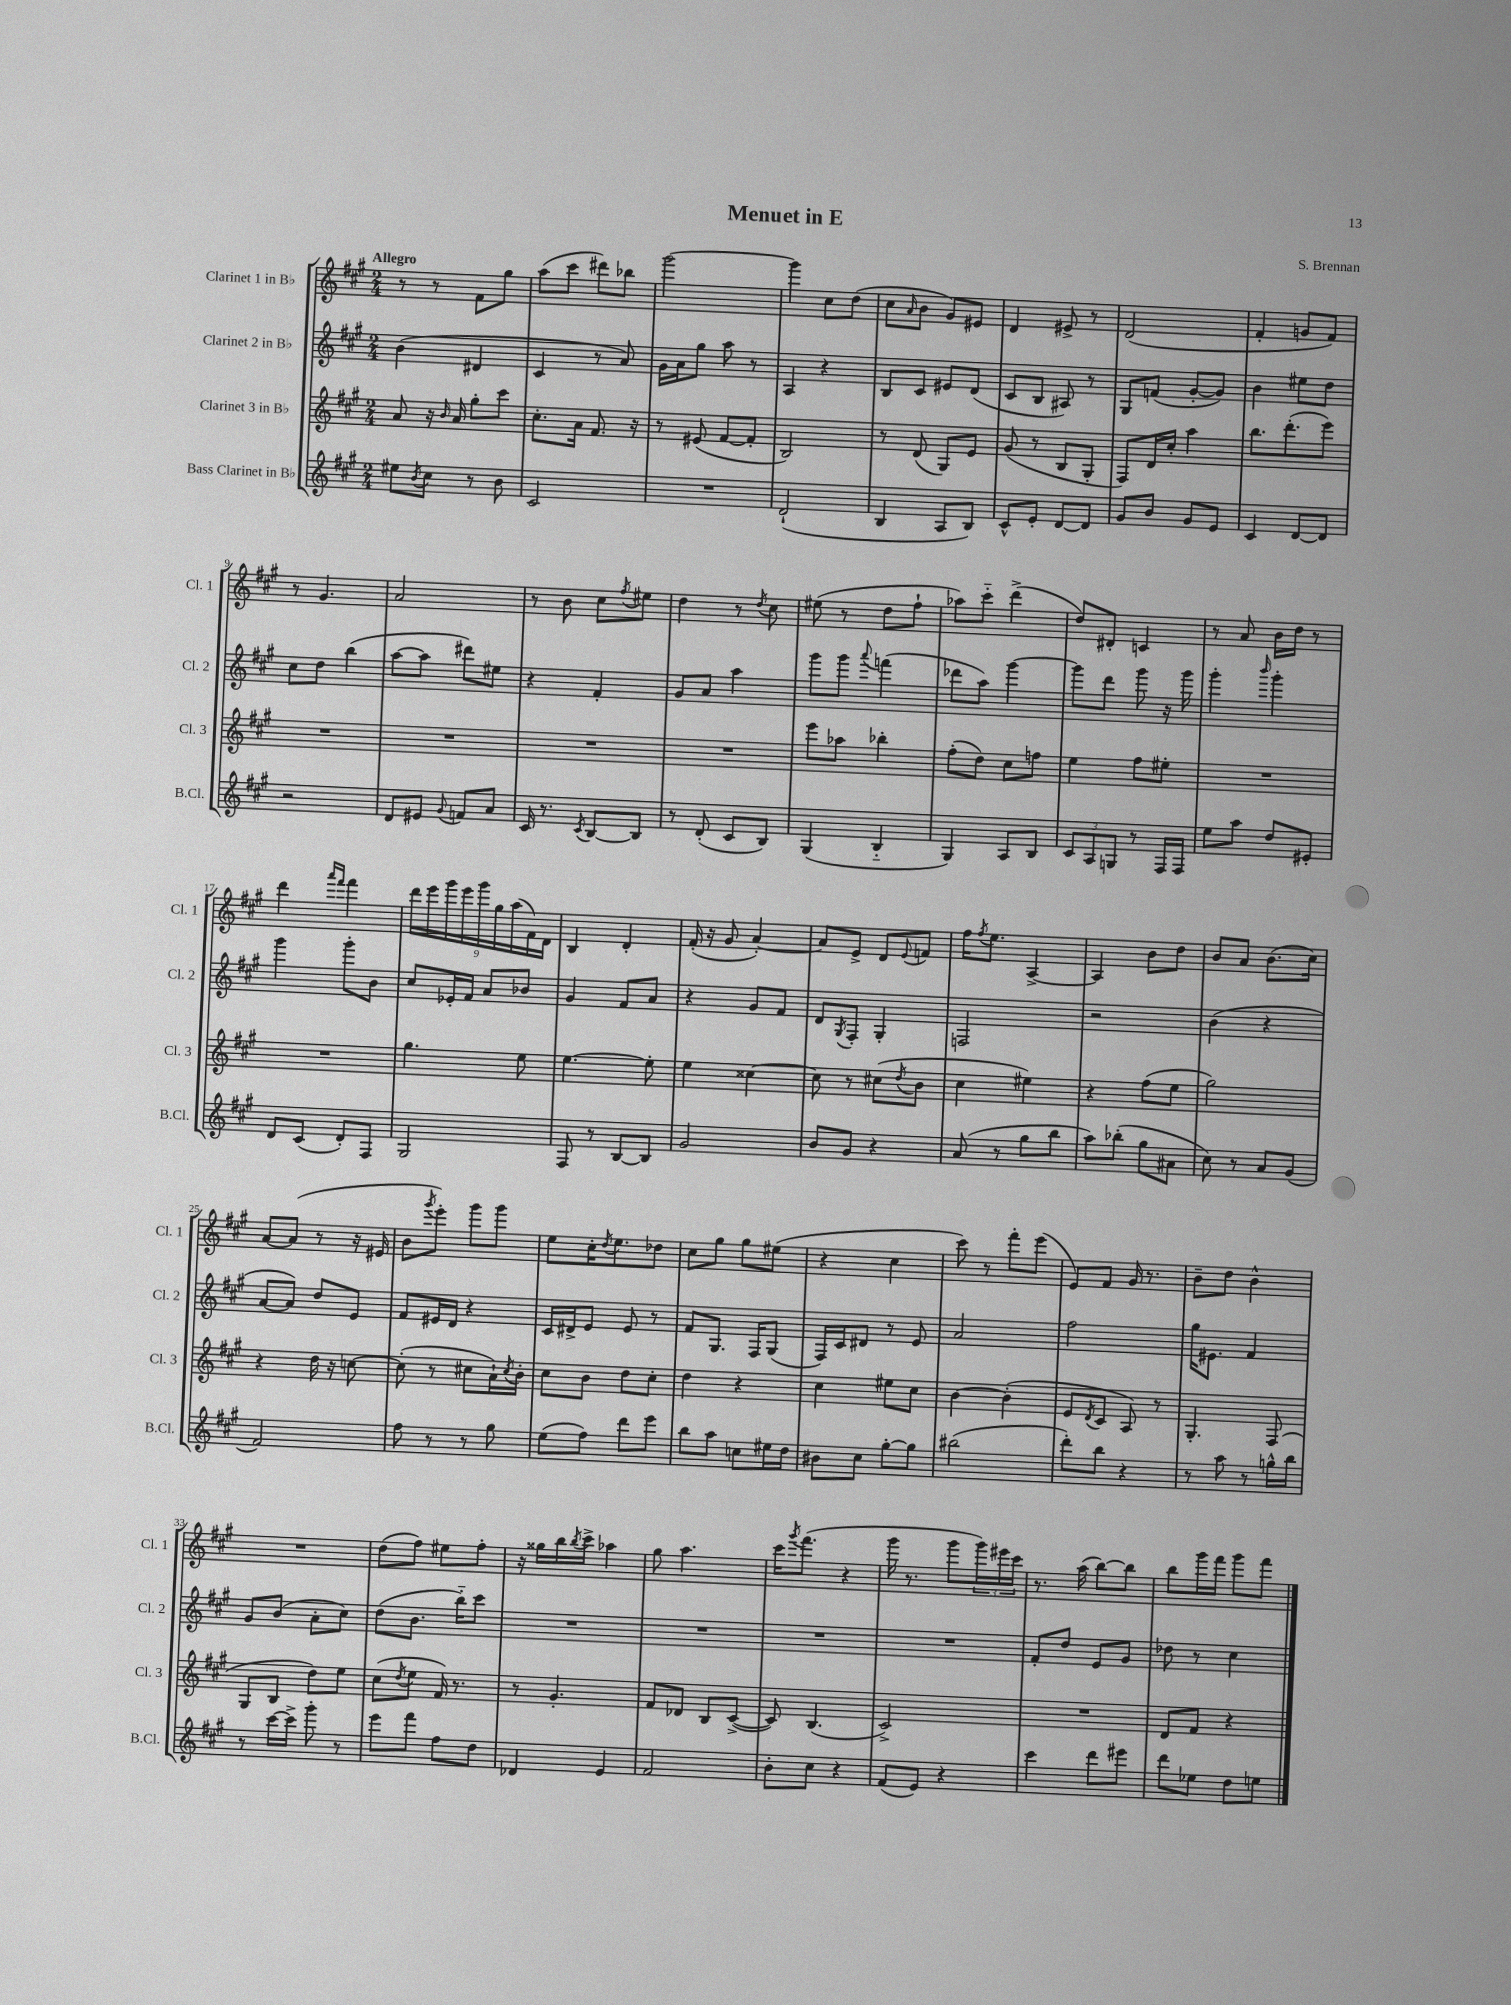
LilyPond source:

\header { title = "Menuet in E" composer = "S. Brennan" }
<<
\new StaffGroup <<
\new Staff = "s0" \with { instrumentName = "Clarinet 1 in Bb" shortInstrumentName = "Cl. 1" } {
    \clef treble \key a \major \numericTimeSignature \time 2/4 \tempo "Allegro"
    r8 r8 fis'8 gis''8 |
    a''8( cis'''8 dis'''8) bes''8 |
    gis'''2~ |
    gis'''4 cis''8 d''8( |
    cis''8 \grace { a'16 } b'8 gis'8) eis'8 |
    d'4 eis'8-> r8 |
    d'2( |
    fis'4-. g'8 fis'8) |
    r8 gis'4. |
    a'2 |
    r8 b'8 cis''8 \acciaccatura { fis''8 } eis''8 |
    d''4 r8 \acciaccatura { d''8 } cis''8 |
    eis''8( r8 d''8 fis''8-! |
    aes''8) cis'''8-_ d'''4->( |
    d''8) dis'8-. c'4 |
    r8 a'8 b'16 d''16 r8 |
    d'''4 \grace { a'''16 fis'''16 } fis'''4 |
    \tuplet 9/8 { d'''16 e'''16 gis'''16 e'''16 gis'''16 gis''16 a''16( fis'16) d'16 } |
    b4 d'4-. |
    fis'16-.( r16 gis'8 a'4~-.) |
    a'8 e'8-> d'8 \appoggiatura { e'8 } f'8 |
    fis''16 \acciaccatura { fis''8 } e''8. a4~-> |
    a4 b'8 d''8 |
    b'8 a'8 b'8.( cis''16) |
    a'8~ a'8( r8 r16 eis'16 |
    b'8 \acciaccatura { gis'''8 } e'''8-.) gis'''8 gis'''8 |
    e''8 cis''16-. \acciaccatura { d''8 } e''8. des''8 |
    cis''8 gis''8 gis''8 eis''8( |
    r4 cis''4 |
    cis'''8) r8 fis'''8-. e'''8( |
    e'8) fis'8 gis'16 r8. |
    b'8-- d''8 b'4-^ |
    R2 |
    d''8( fis''8) eis''8 fis''8-. |
    r16 gisis''16 b''16 \acciaccatura { b''8 } cis'''16-> aes''4 |
    gis''8 a''4. |
    cis'''16 \acciaccatura { gis'''8 } fis'''8.( r4 |
    gis'''16 r8. gis'''8 \tuplet 3/2 { gis'''16) eis'''16 cis'''16 } |
    r8. a''16( b''8~) b''8 |
    b''8 gis'''16 fis'''16 gis'''8 fis'''8 \bar "|." |
}
\new Staff = "s1" \with { instrumentName = "Clarinet 2 in Bb" shortInstrumentName = "Cl. 2" } {
    \clef treble \key a \major \numericTimeSignature \time 2/4
    b'4( dis'4 |
    cis'4 r8 a'8) |
    gis'16 a'16 gis''8 a''8 r8 |
    a4 r4 |
    b8 cis'8 eis'8 d'8( |
    cis'8 b8 ais8) r8 |
    gis8 f'8( gis'8~-. gis'8) |
    b'4 eis''8 d''8 |
    cis''8 d''8 b''4( |
    a''8~ a''8 dis'''8) eis''8 |
    r4 fis'4-. |
    gis'8 a'8 a''4 |
    gis'''8 gis'''8 \appoggiatura { a'''8 } f'''4( |
    des'''8 a''8) gis'''4~ |
    gis'''8 d'''8 gis'''8 r16 gis'''16 |
    gis'''4-. \grace { b'''16 } gis'''4-. |
    gis'''4 gis'''8-. b'8 |
    cis''8 ees'16-. fis'16 a'8 bes'8 |
    gis'4 fis'8 a'8 |
    r4 gis'8 fis'8 |
    d'8 \acciaccatura { gis8 } fis8-. gis4-. |
    f2 |
    r2 |
    b'4( r4 |
    a'8~ a'8) d''8 e'8 |
    fis'8 eis'16 d'16 r4 |
    cis'16 dis'16-> e'8 e'8 r8 |
    fis'8 gis8. fis16 gis8( |
    fis16) cis'16 dis'8 r8 e'8 |
    a'2 |
    fis''2 |
    gis''16 eis'8. fis'4 |
    gis'8 b'8( a'8-. cis''8) |
    d''8( b'8. b''16-_) cis'''8 |
    R2 |
    R2 |
    R2 |
    R2 |
    fis'8-. d''8 e'8 gis'8 |
    des''8 r8 cis''4 \bar "|." |
}
\new Staff = "s2" \with { instrumentName = "Clarinet 3 in Bb" shortInstrumentName = "Cl. 3" } {
    \clef treble \key a \major \numericTimeSignature \time 2/4
    a'8 r16 \grace { b'16 } a'16 gis''8-. cis'''8 |
    cis''8.-. a'16 fis'8. r16 |
    r8 eis'8( fis'8~ fis'8-. |
    b2) |
    r8 d'8( gis8) e'8 |
    gis'8( r8 b8 gis8-. |
    fis8) d'16 cis''16-. a''4 |
    b''8. d'''8.-.( e'''8) |
    R2 |
    R2 |
    R2 |
    R2 |
    e'''8 aes''8 bes''4-. |
    fis''8-.( d''8) cis''8 f''8 |
    e''4 fis''8 eis''8-. |
    R2 |
    R2 |
    gis''4. e''8 |
    e''4.~ e''8-. |
    e''4 cisis''4~ |
    cisis''8 r8 cis''8( \acciaccatura { d''8 } b'8 |
    cis''4 eis''4) |
    r4 fis''8( e''8 |
    gis''2) |
    r4 d''16 r16 c''8~ |
    c''8-.( r8 cis''8 a'16-!) \acciaccatura { cis''8 } b'16-. |
    cis''8 b'8 d''8 cis''8-. |
    d''4 r4 |
    cis''4 eis''8 cis''8 |
    b'4~ b'4-.( |
    e'8 \acciaccatura { d'8 } cis'8 a8) r8 |
    gis4.-. fis8( |
    gis8 b8 d''8) e''8 |
    cis''8( \acciaccatura { d''8 } e''8 fis'16) r8. |
    r8 gis'4.-. |
    fis'8 des'8 b8 cis'8~->( |
    cis'8) b4.( |
    cis'2->) |
    R2 |
    d'8 fis'8 r4 \bar "|." |
}
\new Staff = "s3" \with { instrumentName = "Bass Clarinet in Bb" shortInstrumentName = "B.Cl." } {
    \clef treble \key a \major \numericTimeSignature \time 2/4
    eis''8 \acciaccatura { b'8 } cis''8 r8 b'8 |
    cis'2 |
    R2 |
    d'2-!( |
    b4 a8 b8) |
    cis'8-^ e'8-. d'8~ d'8 |
    gis'8 b'8 gis'8 e'8 |
    cis'4 d'8~ d'8 |
    r2 |
    d'8 eis'8 \appoggiatura { gis'8 } f'8 a'8 |
    cis'16 r8. \acciaccatura { cis'8 } b8~ b8 |
    r8 d'8-.( cis'8 b8) |
    gis4( b4-_ |
    gis4) a8 b8 |
    \tuplet 3/2 { cis'8 a8 g8 } r8 fis16 fis16 |
    e''8 a''8 d''8 eis'8-. |
    d'8 cis'8( d'8-.) fis8 |
    gis2 |
    fis8 r8 b8~ b8 |
    gis'2 |
    b'8 gis'8 r4 |
    a'8( r8 gis''8 b''8 |
    a''8) bes''8-.( gis''8 ais'8 |
    cis''8) r8 a'8 gis'8( |
    fis'2) |
    fis''8 r8 r8 gis''8 |
    e''8( fis''8) d'''8 e'''8 |
    b''8 a''8 c''8 eis''16 d''16 |
    bis'8 cis''8 gis''8~-. gis''8 |
    bis''2( |
    d'''8-.) b''8 r4 |
    r8 a''8 r8 g''16-^ b''16 |
    r8 cis'''16~ cis'''16-> gis'''8-. r8 |
    e'''8 fis'''8 fis''8 d''8 |
    des'4 e'4 |
    fis'2 |
    b'8-. cis''8 r4 |
    fis'8( e'8) r4 |
    cis'''4 d'''8 eis'''8 |
    d'''8 ees''8 d''8 e''8 \bar "|." |
}
>>
>>
